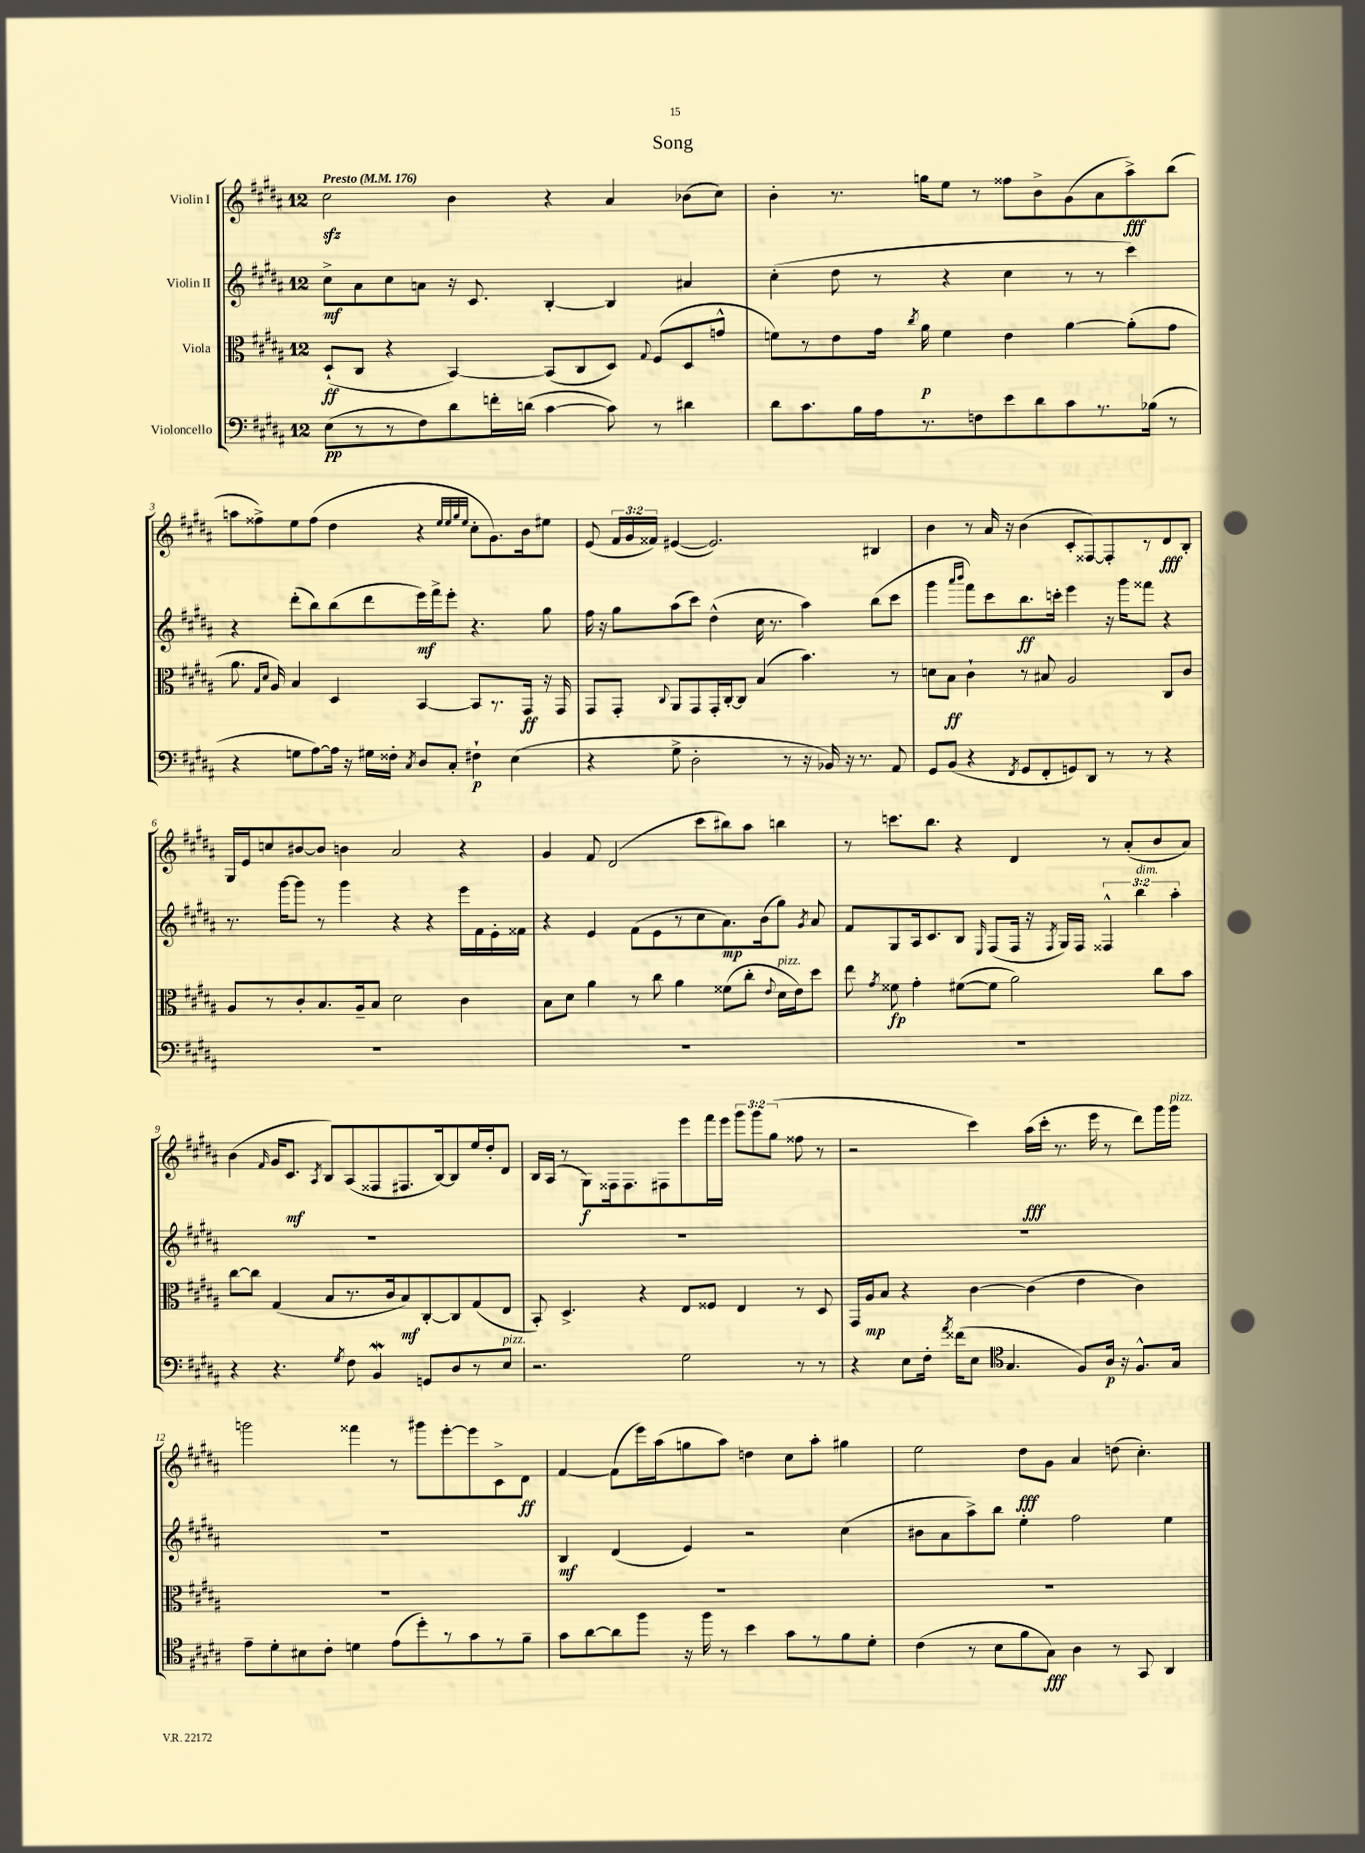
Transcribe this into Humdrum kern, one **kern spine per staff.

**kern	**dynam	**kern	**dynam	**kern	**dynam	**kern	**dynam
*part4	*part4	*part3	*part3	*part2	*part2	*part1	*part1
*staff4	*staff4	*staff3	*staff3	*staff2	*staff2	*staff1	*staff1
*I"Violoncello	*	*I"Viola	*	*I"Violin II	*	*I"Violin I	*
*clefF4	*	*clefC3	*	*clefG2	*	*clefG2	*
*k[f#c#g#d#a#]	*	*k[f#c#g#d#a#]	*	*k[f#c#g#d#a#]	*	*k[f#c#g#d#a#]	*
*M12/8	*	*M12/8	*	*M12/8	*	*M12/8	*
*MM176	*	*MM176	*	*MM176	*	*MM176	*
=1	=1	=1	=1	=1	=1	=1	=1
!	!	!	!	!	!	!LO:TX:a:B:t=Presto	!
(8E\L	pp	(8D#`/L	ff	8cc#^\L	mf	2cc#zz\	.
8r	.	8C#/J	.	8a#\	.	.	.
8r	.	4r	.	8cc#\	.	.	.
8F#\)	.	.	.	8an\J	.	.	.
8d#\	.	[4BB/)	.	16r	.	4b\	.
.	.	.	.	8.c#/	.	.	.
16fn'\L	.	.	.	.	.	.	.
(16dn\JJ	.	.	.	.	.	.	.
[4c#\	.	(8BB/L]	.	[4B'/	.	4r	.
.	.	8C#/	.	.	.	.	.
8c#\])	.	8D#/J)	.	4B/]	.	4a#/	.
.	.	8qqG#/	.	.	.	.	.
8r	.	(8F#/L	.	.	.	.	.
4d#X\	.	8D#/	.	4a#X/	.	(8b-X\L	.
.	.	8gn^^/J	.	.	.	8cc#\J)	.
=2	=2	=2	=2	=2	=2	=2	=2
8d#\L	.	8fn\L)	.	(4cc#'\	.	4b'\	.
8.c#\	.	8r	.	.	.	.	.
.	.	8e\	.	8dd#\	.	8.r	.
16B\L	.	.	.	.	.	.	.
16A#\J	.	16g#\Jk	.	8r	.	.	.
.	.	8qcc#/	.	.	.	.	.
8.r	.	16a#\	p	.	.	16ggn\KL	.
.	.	4f\	.	4r	.	8ee\J	.
8Fn\	.	.	.	.	.	8r	.
8e\	.	4e\	.	4cc#\	.	8ff##X\L	.
8d#\	.	.	.	.	.	8b^\	.
8c#\	.	[4a#\	.	8r	.	(8g#\	.
8.r	.	.	.	8r	.	8a#\	.
.	.	(8a#'\L]	.	4ccc#\)	.	8aa#^\)	fff
(16B-X\Jk	.	.	.	.	.	.	.
8r	.	8g#\J	.	.	.	(8bb\J	.
!!LO:LB:g=z
=3	=3	=3	=3	=3	=3	=3	=3
4r	.	8.a#\	.	4r	.	8aan\L	.
.	.	.	.	.	.	8ff##X^\)	.
.	.	16qqG#/LL	.	.	.	.	.
.	.	16qqd#/JJ	.	.	.	.	.
.	.	16A#/)	.	.	.	.	.
8Gn\L	.	4B/	.	(8ddd#'\L	.	8ee\	.
[8A#\)	.	.	.	8bb\)	.	(8ff##\J	.
16A#\Jk]	.	4D#/	.	(8bb\	.	4dd#\	.
16r	.	.	.	.	.	.	.
16G#X\LL	.	.	.	8ddd#\	.	.	.
16F##X'\JJ	.	.	.	.	.	.	.
8qC#/	.	.	.	.	.	.	.
8D#/L	.	[4BB/	.	16eee\L)	mf	4r	.
.	.	.	.	16fff#^\J	.	.	.
8C#'/J	.	.	.	8eee'\J	.	.	.
.	.	.	.	.	.	32qqee/LLL	.
.	.	.	.	.	.	32qqee/	.
.	.	.	.	.	.	32qqgg#/	.
.	.	.	.	.	.	32qqee/JJJ	.
4F#X`\	p	8BB/L]	.	4.r	.	8cc#'\L	.
.	.	8.r	.	.	.	8.g#\)	.
(4E\	.	.	.	.	.	.	.
.	.	16GG#/Jk	ff	.	.	16b\k	.
.	.	16r	.	8gg#\	.	8ee#X\J	.
.	.	16GG#/	.	.	.	.	.
=4	=4	=4	=4	=4	=4	=4	=4
4r	.	8GG#/L	.	16ff#\	.	(8e/	.
.	.	.	.	16r	.	.	.
.	.	8GG#'/J	.	8gg#\L	.	24f#/LL	.
.	.	.	.	.	.	24g#/	.
.	.	.	.	.	.	24f##X/JJ)	.
.	.	8qqC#/	.	.	.	.	.
8G#^\	.	8AA#/L	.	(8aa#\	.	([4e#X/	.
2D#'\	.	8GG#/	.	8ccc#\J)	.	.	.
.	.	16GG#'/L	.	(4dd#^^\	.	2.e#/])	.
.	.	[16C#'/J	.	.	.	.	.
.	.	8C#/J]	.	.	.	.	.
.	.	(4B/	.	16cc#\	.	.	.
.	.	.	.	8.r	.	.	.
8r	.	.	.	.	.	.	.
16r	.	4.b\)	.	4aa#\)	.	.	.
16BB-X/)	.	.	.	.	.	.	.
16r	.	.	.	.	.	.	.
8.r	.	.	.	.	.	.	.
.	.	.	.	(8bb\L	.	4B#X/	.
8AA#/	.	8r	.	8ccc#\J	.	.	.
=5	=5	=5	=5	=5	=5	=5	=5
8GG#/L	.	8dn\L	.	4ggg#\	.	4b\	.
(8BB/J	.	8B\J	ff	.	.	.	.
.	.	.	.	16qqaaa#/LL	.	.	.
.	.	.	.	16qqbbb/JJ	.	.	.
4r	.	4c#`\	.	8fff#\L)	.	8r	.
.	.	.	.	8ccc#\	.	16a#/	.
.	.	.	.	.	.	16r	.
8qFF#/	.	.	.	.	.	.	.
8GG#/L	.	8r	.	8.bb\	ff	(4b\	.
8FF#'/	.	8B#X/	.	.	.	.	.
.	.	.	.	16cccn'\Jk	.	.	.
8GGn/)	.	2A#/	.	4eee\	.	8c#'/L	.
8DD#/J	.	.	.	.	.	[8F##X/)	.
8r	.	.	.	16r	.	8F##'/]	.
.	.	.	.	16ggg#\KL	.	.	.
8r	.	.	.	8fff##X\J	.	8r	.
4r	.	8C#/L	.	4r	.	8d#/	fff
.	.	8c#/J	.	.	.	8B'/J	.
!!LO:LB:g=z
=6	=6	=6	=6	=6	=6	=6	=6
1.r	.	8A#/L	.	8.r	.	16G#/LL	.
.	.	.	.	.	.	16e/J	.
.	.	8r	.	.	.	8ccn/	.
.	.	.	.	[16ggg#\KL	.	.	.
.	.	8c#'/	.	8ggg#\J]	.	[8b#X/	.
.	.	8.B/	.	8r	.	8b#/J]	.
.	.	.	.	4ggg#\	.	4bn\	.
.	.	16A#~/k	.	.	.	.	.
.	.	8B/J	.	.	.	.	.
.	.	2d#\	.	4r	.	2a#/	.
.	.	.	.	4r	.	.	.
.	.	4c#\	.	16eee\LL	.	4r	.
.	.	.	.	16f#\	.	.	.
.	.	.	.	16e'\	.	.	.
.	.	.	.	16f##X\JJ	.	.	.
=7	=7	=7	=7	=7	=7	=7	=7
1.r	.	8B\L	.	4r	.	4g#/	.
.	.	8d#\J	.	.	.	.	.
.	.	4a#\	.	4e/	.	8f#/	.
.	.	.	.	.	.	(2d#/	.
.	.	8r	.	(8f#\L	.	.	.
.	.	8cc#\	.	8e\	.	.	.
.	.	4a#\	.	8r	.	.	.
.	.	.	.	8cc#\	.	8ccc#\L	.
.	.	(8f##X\L	.	8.a#\)	mp	8bb#X\)	.
.	.	8cc#'\J	.	.	.	8aa#\J	.
.	.	.	.	(16b\k	.	.	.
.	.	8qqe/	.	.	.	.	.
!	!	!LO:TX:a:i:t=pizz.	!	!	!	!	!
.	.	16d#\LL	.	8gg#\J)	.	4bbn\	.
.	.	16e\J)	.	.	.	.	.
.	.	.	.	8qg#/	.	.	.
.	.	8dd#\J	.	8a#/	.	.	.
=8	=8	=8	=8	=8	=8	=8	=8
1.r	.	8ee\	.	8f#/L	.	8r	.
.	.	8qg#/	.	.	.	.	.
.	.	8f##X\	fp	8G#/	.	8.cccn\L	.
.	.	4g#'\	.	16A#/k	.	.	.
.	.	.	.	8.c#/	.	8.bb\J	.
.	.	([8f#X\L	.	8B/J	.	4r	.
.	.	.	.	16qqE/	.	.	.
.	.	8f#\J]	.	(8F#/L	.	.	.
.	.	2a#\)	.	16F#/Jk	.	4d#/	.
.	.	.	.	16r	.	.	.
.	.	.	.	8qF#/	.	.	.
.	.	.	.	16G#/LL)	.	.	.
.	.	.	.	16F#/JJ	.	.	.
.	.	.	.	6F##X^^/	.	8r	.
.	.	.	.	.	.	(8a#'/L	.
!	!	!	!	!LO:TX:a:i:t=dim.	!	!	!
.	.	.	.	6bb\	.	.	.
.	.	8cc#\L	.	.	.	8b/	.
.	.	.	.	6aa#'\	.	.	.
.	.	8b\J	.	.	.	8a#/J)	.
!!LO:LB:g=z
=9	=9	=9	=9	=9	=9	=9	=9
4r	.	[8cc#\L	.	1.r	.	(4b\	.
.	.	8cc#\J]	.	.	.	.	.
.	.	.	.	.	.	16qqf#/	.
4.r	.	(4G#/	.	.	.	16g#/KL	.
.	.	.	.	.	.	8.c#/J	mf
.	.	.	.	.	.	8qA#/	.
.	.	8B/L	.	.	.	8B/L)	.
8qG#/	.	.	.	.	.	.	.
8F#\	.	8.r	.	.	.	(8A#/	.
4BBw/	.	.	.	.	.	8F##X/	.
.	.	16c#/k	.	.	.	.	.
.	.	8B/)	mf	.	.	8.F#X/	.
8GGn/L	.	[8C#'/	.	.	.	.	.
.	.	.	.	.	.	[16B/k)	.
8D#/	.	8C#/]	.	.	.	8B/]	.
8r	.	(8G#/	.	.	.	16ee/L	.
.	.	.	.	.	.	16dd#'/J	.
!LO:TX:a:i:t=pizz.	!	!	!	!	!	!	!
8E/J	.	8E/J	.	.	.	8d#/J	.
=10	=10	=10	=10	=10	=10	=10	=10
2.r	.	8BB'/)	.	1.r	.	16B/LL	.
.	.	.	.	.	.	(16A#/JJ	.
.	.	4.D#^/	.	.	.	8r	.
.	.	.	.	.	.	8G#\L)	f
.	.	.	.	.	.	16F##X\k	.
.	.	.	.	.	.	8.F##\	.
.	.	4r	.	.	.	.	.
.	.	.	.	.	.	8F#X\	.
2G#\	.	8E/L	.	.	.	8eee\	.
.	.	8F##X/J	.	.	.	16fff#\L	.
.	.	.	.	.	.	16eee\JJ	.
.	.	4E/	.	.	.	12ggg#\L	.
.	.	.	.	.	.	12ggg#\	.
.	.	.	.	.	.	(12gg#\J	.
8r	.	8r	.	.	.	8ff##X\	.
8r	.	8D#/	.	.	.	8r	.
=11	=11	=11	=11	=11	=11	=11	=11
4r	.	16GG#/LL	.	1.r	.	2r	.
.	.	16A#/J	mp	.	.	.	.
.	.	8B/J	.	.	.	.	.
8E\L	.	4r	.	.	.	.	.
16F#'\Jk	.	.	.	.	.	.	.
8qa#/	.	.	.	.	.	.	.
(16f##X\KL	.	.	.	.	.	.	.
8E\J	.	[4c#\	.	.	.	4ccc#\)	.
*clefC4	*	*	*	*	*	*	*
4.G#/	.	.	.	.	.	.	.
.	.	(4c#\]	.	.	.	(16aa#\LL	fff
.	.	.	.	.	.	16ccc#'\JJ	.
.	.	.	.	.	.	8.r	.
8F#/L)	.	4e\	.	.	.	.	.
.	.	.	.	.	.	16eee\	.
16A#/Jk	p	.	.	.	.	8r	.
16r	.	.	.	.	.	.	.
8.F#^^/L	.	4c#\)	.	.	.	8ddd#\L)	.
.	.	.	.	.	.	16ggg#\L	.
!	!	!	!	!	!	!LO:TX:a:i:t=pizz.	!
16G#/Jk	.	.	.	.	.	16ggg#\JJ	.
!!LO:LB:g=z
=12	=12	=12	=12	=12	=12	=12	=12
8e~\L	.	1.r	.	1.r	.	2gggn\	.
8d#'\	.	.	.	.	.	.	.
8B#X\	.	.	.	.	.	.	.
8c#'\J	.	.	.	.	.	.	.
4dn\	.	.	.	.	.	4fff##X\	.
(8e\L	.	.	.	.	.	8r	.
8dd#'\)	.	.	.	.	.	8ggg#X\L	.
8r	.	.	.	.	.	[8eee'\	.
8g#\	.	.	.	.	.	8eee\]	.
8r	.	.	.	.	.	8c#^\	.
8f#~\J	.	.	.	.	.	8d#\J	ff
=13	=13	=13	=13	=13	=13	=13	=13
8g#\L	.	1.r	.	4B/	mf	[4f#/	.
[8a#\	.	.	.	.	.	.	.
8a#\]	.	.	.	(4d#/	.	(8f#\L]	.
8ff#\J	.	.	.	.	.	16eee\L)	.
.	.	.	.	.	.	(16aa#\J	.
16r	.	.	.	4e/)	.	8ggn\	.
16ff#\	.	.	.	.	.	.	.
8r	.	.	.	.	.	8aa#\J)	.
4b\	.	.	.	2r	.	4ddn\	.
8g#\L	.	.	.	.	.	8cc#\L	.
8r	.	.	.	.	.	8aa#'\J	.
8f#\	.	.	.	(4cc#\	.	4gg#X\	.
8d#'\J	.	.	.	.	.	.	.
=14	=14	=14	=14	=14	=14	=14	=14
(4c#\	.	1.r	.	8b#X\L	.	2ee\	.
.	.	.	.	8a#\	.	.	.
8r	.	.	.	8aa#^\)	.	.	.
8B\L	.	.	.	8bb\J	.	.	.
8f#\	.	.	.	4ee'\	.	8dd#\L	fff
8G#\J)	fff	.	.	.	.	8g#\J	.
4A#\	.	.	.	2ff#\	.	4a#/	.
8r	.	.	.	.	.	(8ddn\	.
8GG#/	.	.	.	.	.	4.cc#'\)	.
4AA#/	.	.	.	4ee\	.	.	.
==	==	==	==	==	==	==	==
*-	*-	*-	*-	*-	*-	*-	*-
